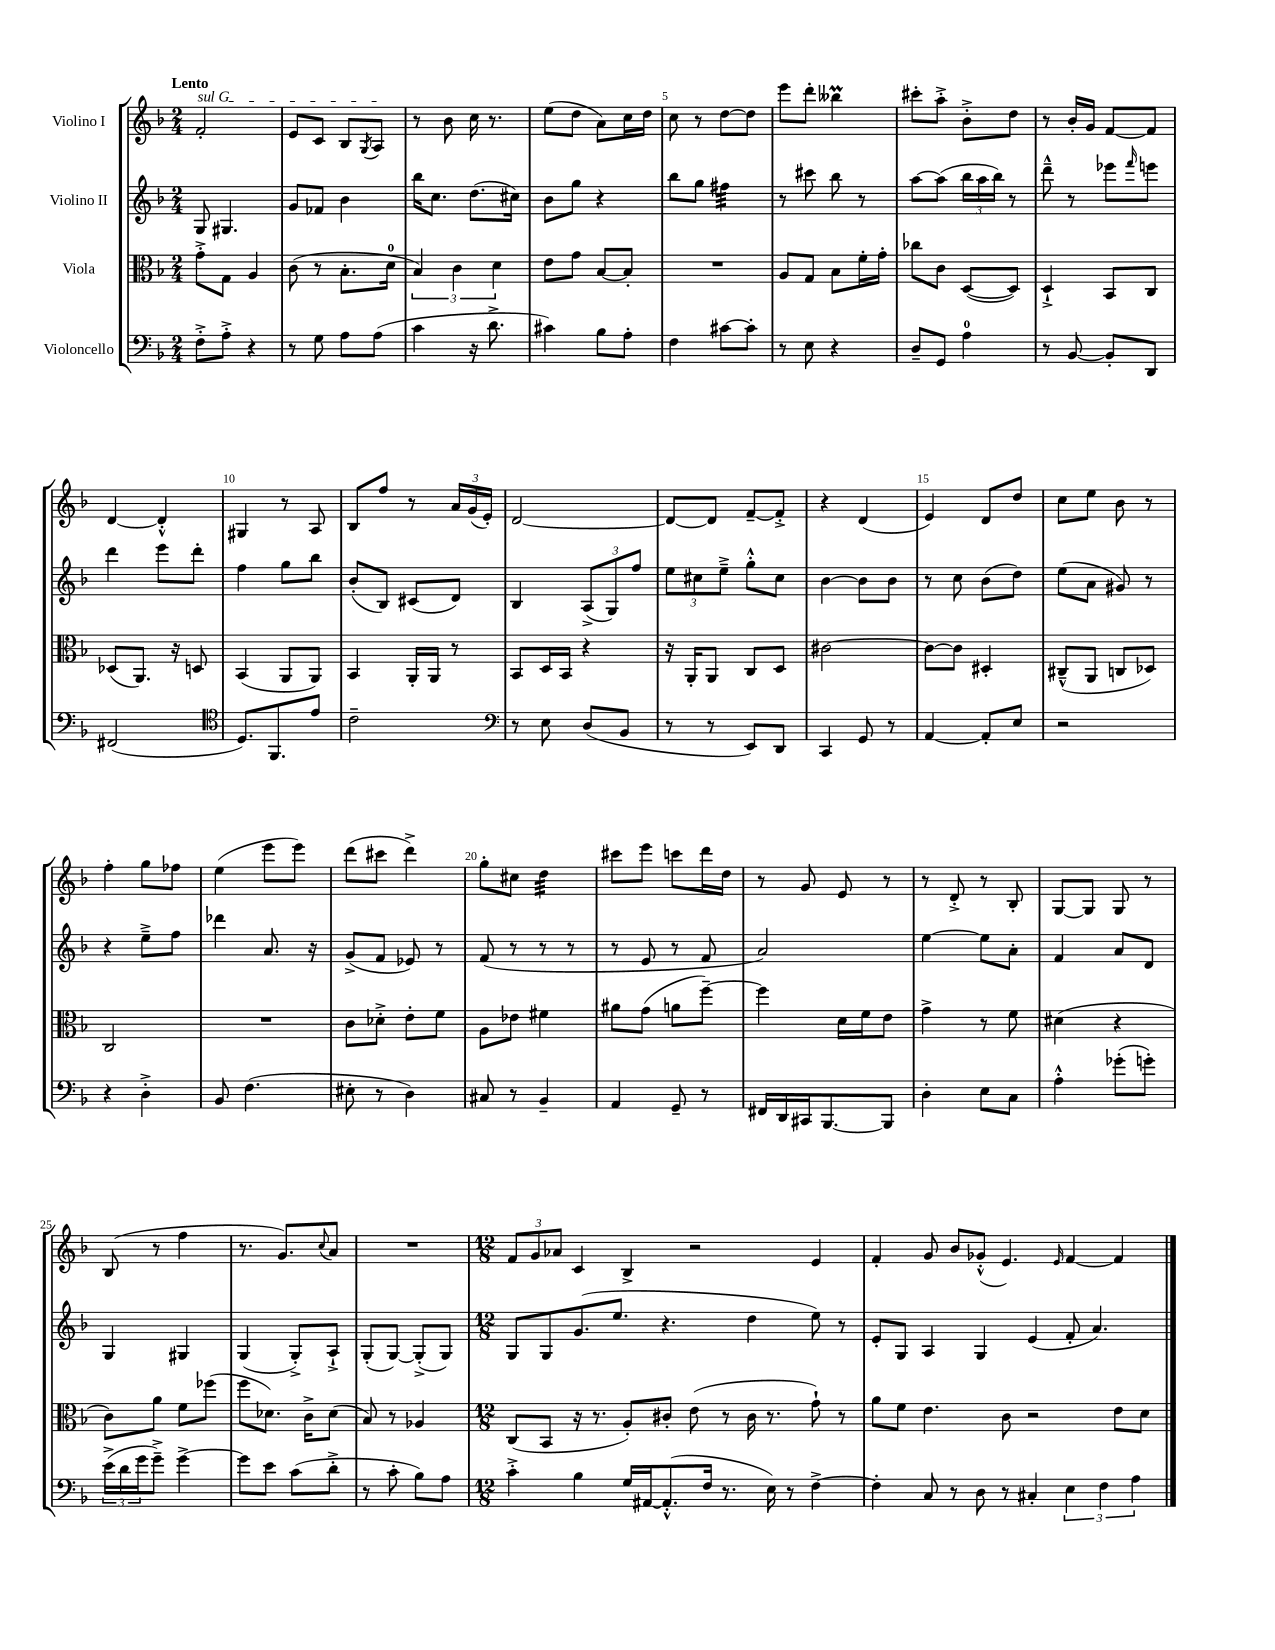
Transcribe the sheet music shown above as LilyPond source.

<<
\new StaffGroup <<
\new Staff = "s0" \with { instrumentName = "Violino I" } {
    \clef treble \key f \major \numericTimeSignature \time 2/4 \tempo "Lento"
    \once \override TextSpanner.bound-details.left.text = \markup { \italic "sul G" } f'2-.\startTextSpan |
    e'8 c'8 bes8 \acciaccatura { g8 } a8\stopTextSpan |
    r8 bes'8 c''16 r8. |
    e''8( d''8 a'8) c''16 d''16 |
    c''8 r8 d''8~ d''8 |
    e'''8 d'''8-. beses''4\prall |
    cis'''8-. a''8-.-> bes'8-.-> d''8 |
    r8 bes'16-. g'16 f'8~ f'8 |
    d'4~ d'4-.-^ |
    gis4 r8 a8 |
    bes8 f''8 r8 \tuplet 3/2 { a'16 g'16( e'16-.) } |
    d'2~ |
    d'8~ d'8 f'8~-- f'8-.-> |
    r4 d'4( |
    e'4) d'8 d''8 |
    c''8 e''8 bes'8 r8 |
    f''4-. g''8 fes''8 |
    e''4( e'''8 e'''8) |
    d'''8( cis'''8 d'''4->) |
    g''8-. cis''8 d''4:32 |
    cis'''8 e'''8 c'''8 d'''16 d''16 |
    r8 g'8 e'8 r8 |
    r8 d'8-.-> r8 bes8-. |
    g8~ g8 g8 r8 |
    bes8( r8 f''4 |
    r8. g'8.) \appoggiatura { c''8 } a'8 |
    R2 |
    \numericTimeSignature \time 12/8 \tuplet 3/2 { f'8 g'8 aes'8 } c'4 bes4-> r2 e'4 |
    f'4-. g'8 bes'8 ges'8-.-^( e'4.) \grace { e'16 } f'4~ f'4 \bar "|." |
}
\new Staff = "s1" \with { instrumentName = "Violino II" } {
    \clef treble \key f \major \numericTimeSignature \time 2/4
    g8 gis4. |
    g'8 fes'8 bes'4 |
    bes''16 c''8. d''8.( cis''16) |
    bes'8 g''8 r4 |
    bes''8 g''8 fis''4:32 |
    r8 cis'''8 bes''8 r8 |
    a''8~ a''8( \tuplet 3/2 { bes''16 a''16 bes''16) } r8 |
    d'''8---^ r8 ees'''8 \grace { f'''16 } e'''8 |
    d'''4 e'''8 d'''8-. |
    f''4 g''8 bes''8 |
    bes'8-.( bes8) cis'8( d'8) |
    bes4 \tuplet 3/2 { a8->( g8) f''8 } |
    \tuplet 3/2 { e''8 cis''8 e''8---> } g''8-.-^ cis''8 |
    bes'4~ bes'8 bes'8 |
    r8 c''8 bes'8( d''8) |
    e''8( a'8 gis'8) r8 |
    r4 e''8---> f''8 |
    des'''4 a'8. r16 |
    g'8->( f'8 ees'8) r8 |
    f'8( r8 r8 r8 |
    r8 e'8 r8 f'8 |
    a'2) |
    e''4~ e''8 a'8-. |
    f'4 a'8 d'8 |
    g4 gis4 |
    g4( g8-.->) a8-!-> |
    g8-.( g8~) g8-.->( g8) |
    \numericTimeSignature \time 12/8 g8 g8 g'8.( e''8. r4. d''4 e''8) r8 |
    e'8-. g8 a4 g4 e'4( f'8-. a'4.) \bar "|." |
}
\new Staff = "s2" \with { instrumentName = "Viola" } {
    \clef alto \key f \major \numericTimeSignature \time 2/4
    g'8-.-> g8 a4 |
    c'8( r8 bes8.-. d'16-0 |
    \tuplet 3/2 { bes4) c'4 d'4 } |
    e'8 g'8 bes8~ bes8-. |
    R2 |
    a8 g8 bes8 f'16-. g'16-. |
    ces''8 c'8 d8~( d8) |
    d4-!-> bes,8 c8 |
    des8( a,8.) r16 d8 |
    bes,4( a,8 a,8) |
    bes,4 a,16-. a,16 r8 |
    bes,8 d16 bes,16 r4 |
    r16 a,16-. a,8 c8 d8 |
    cis'2~ |
    cis'8~ cis'8 dis4-. |
    cis8---^( a,8 c8 des8) |
    c2 |
    R2 |
    c'8 des'8-.-> e'8-. f'8 |
    a8 ees'8 fis'4 |
    ais'8 g'8( a'8 f''8~--) |
    f''4 d'16 f'16 e'8 |
    g'4-> r8 f'8 |
    dis'4( r4 |
    c'8) a'8 f'8 fes''8( |
    f''8 des'8.) c'16-> des'8( |
    bes8) r8 aes4 |
    \numericTimeSignature \time 12/8 c8( bes,8 r16 r8. a8-.) cis'8-. e'8( r8 cis'16 r8. g'8-!) r8 |
    a'8 f'8 e'4. c'8 r2 e'8 d'8 \bar "|." |
}
\new Staff = "s3" \with { instrumentName = "Violoncello" } {
    \clef bass \key f \major \numericTimeSignature \time 2/4
    f8-.-> a8-.-> r4 |
    r8 g8 a8 a8( |
    c'4 r16 d'8.-> |
    cis'4) bes8 a8-. |
    f4 cis'8~ cis'8-. |
    r8 e8 r4 |
    d8-- g,8 a4-0 |
    r8 bes,8~ bes,8-. d,8 |
    fis,2( |
    \clef tenor d8.) f,8. e'8 |
    c'2-- |
    \clef bass r8 e8 d8( bes,8 |
    r8 r8 e,8) d,8 |
    c,4 g,8 r8 |
    a,4~ a,8-. e8 |
    r2 |
    r4 d4-.-> |
    bes,8 f4.( |
    eis8-. r8 d4) |
    cis8 r8 bes,4-- |
    a,4 g,8-- r8 |
    fis,16 d,16 cis,16 bes,,8.~ bes,,8 |
    d4-. e8 c8 |
    a4-.-^ ges'8-.( g'8-.) |
    \tuplet 3/2 { e'16->( d'16 g'16 } g'8--->) g'4~-> |
    g'8 e'8 c'8( d'8-.-> |
    r8 c'8-. bes8) a8 |
    \numericTimeSignature \time 12/8 c'4-.-> bes4 g16 ais,16~ ais,8.-.-^( f16 r8. e16) r8 f4~-> |
    f4-. c8 r8 d8 r8 cis4-. \tuplet 3/2 { e4 f4 a4 } \bar "|." |
}
>>
>>
\layout { \context { \Score \override BarNumber.break-visibility = ##(#f #t #t) barNumberVisibility = #(every-nth-bar-number-visible 5) } }
